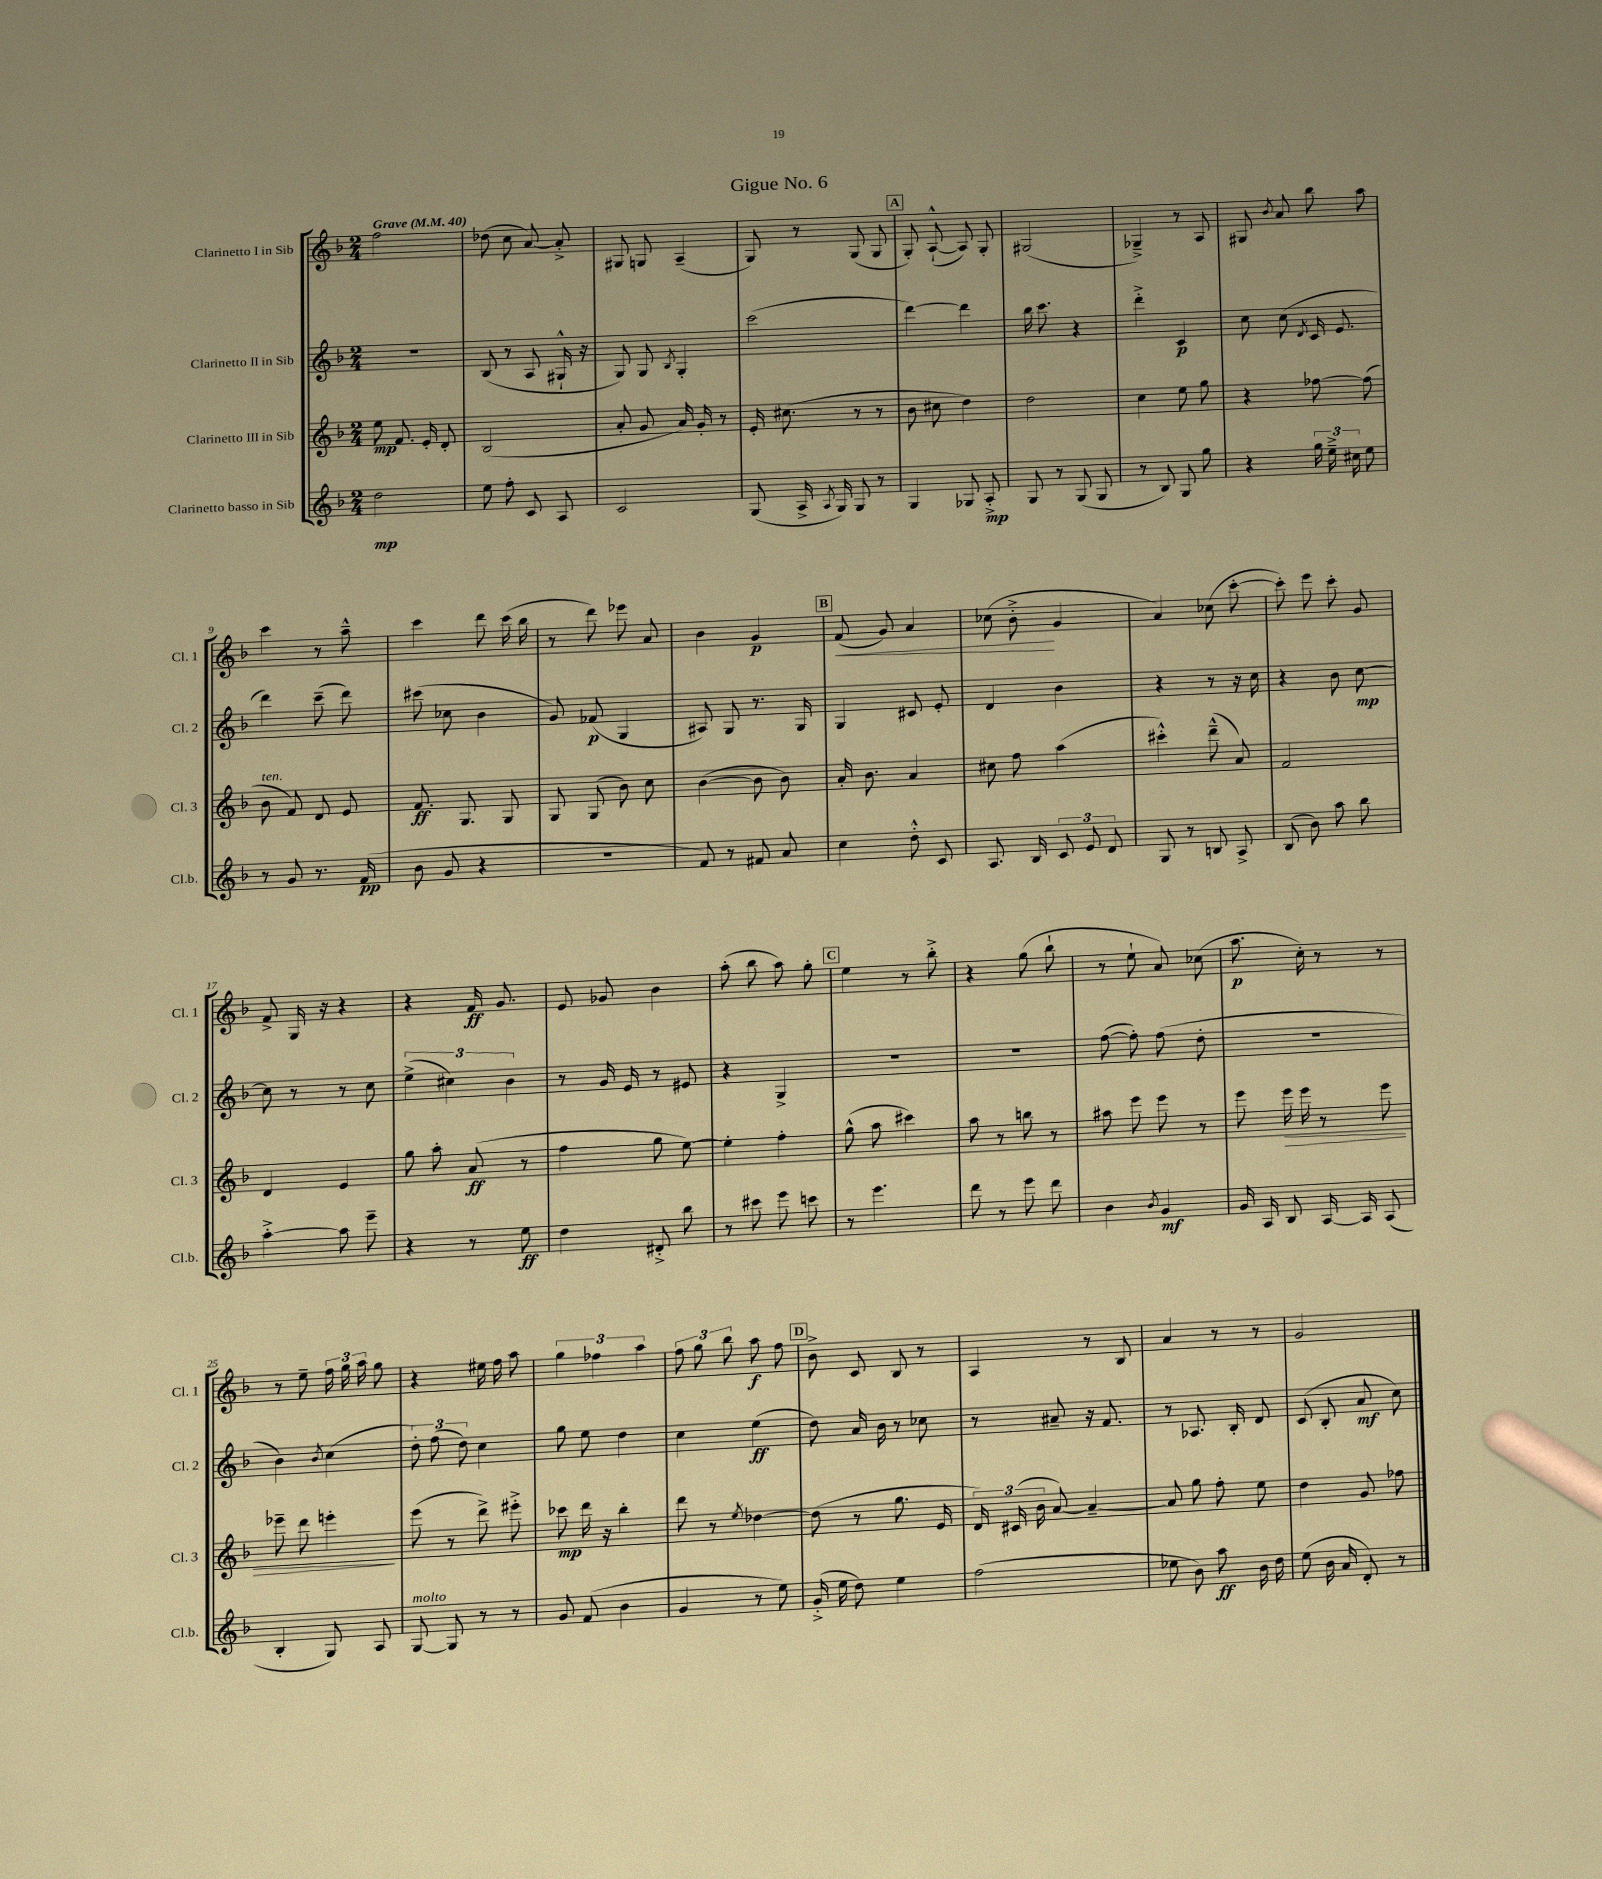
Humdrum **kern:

**kern	**dynam	**kern	**dynam	**kern	**dynam	**kern	**dynam
*part4	*part4	*part3	*part3	*part2	*part2	*part1	*part1
*staff4	*staff4	*staff3	*staff3	*staff2	*staff2	*staff1	*staff1
*I"Clarinetto basso in Sib	*	*I"Clarinetto III in Sib	*	*I"Clarinetto II in Sib	*	*I"Clarinetto I in Sib	*
*I'Cl.b.	*	*I'Cl. 3	*	*I'Cl. 2	*	*I'Cl. 1	*
*clefG2	*	*clefG2	*	*clefG2	*	*clefG2	*
*k[b-]	*	*k[b-]	*	*k[b-]	*	*k[b-]	*
*M2/4	*	*M2/4	*	*M2/4	*	*M2/4	*
*MM40	*	*MM40	*	*MM40	*	*MM40	*
=1	=1	=1	=1	=1	=1	=1	=1
!	!	!	!	!	!	!LO:TX:a:B:t=Grave	!
2dd\	mp	8ee\	mp	2r	.	2ff\	.
.	.	8.f/	.	.	.	.	.
.	.	16e'/	.	.	.	.	.
.	.	8d'/	.	.	.	.	.
=2	=2	=2	=2	=2	=2	=2	=2
8ee\	.	(2B-/	.	(8B-/	.	(8dd-X\	.
8ff'\	.	.	.	8r	.	8cc\	.
8c/	.	.	.	8A/	.	[8a/)	.
8A/	.	.	.	16G#X`^^/	.	8a'^/]	.
.	.	.	.	16r	.	.	.
=3	=3	=3	=3	=3	=3	=3	=3
2c/	.	8a'/	.	8G/)	.	8G#X/	.
.	.	8g/	.	8G/	.	8Gn/	.
.	.	.	.	8qB-/	.	.	.
.	.	16a/)	.	4G'/	.	(4A~/	.
.	.	16g'/	.	.	.	.	.
.	.	8r	.	.	.	.	.
=4	=4	=4	=4	=4	=4	=4	=4
(8G/	.	16e'/	.	(2ccc\	.	8G/)	.
.	.	(8.cc#X\	.	.	.	.	.
16A^/	.	.	.	.	.	8r	.
8qA/	.	.	.	.	.	.	.
16G/)	.	.	.	.	.	.	.
8G/	.	8r	.	.	.	(8G/	.
8r	.	8r	.	.	.	8G/	.
!!LO:REH:place=s1:t=A
=5	=5	=5	=5	=5	=5	=5	=5
4G/	.	8b-\	.	[4ddd\)	.	8G'/)	.
.	.	8cc#X\	.	.	.	([8A`^^/	.
8G-X/	.	4dd\)	.	4ddd\]	.	8A/])	.
8A'^/	mp	.	.	.	.	8G'/	.
=6	=6	=6	=6	=6	=6	=6	=6
8G/	.	2dd\	.	16bb-\	.	(2G#X/	.
.	.	.	.	8.ccc\	.	.	.
8r	.	.	.	.	.	.	.
(8G/	.	.	.	4r	.	.	.
8G/	.	.	.	.	.	.	.
=7	=7	=7	=7	=7	=7	=7	=7
8r	.	4cc\	.	4ddd'^\	.	4G-X~^/)	.
8B-/)	.	.	.	.	.	.	.
8G/	.	8ee\	.	4c/	p	8r	.
8gg\	.	8gg\	.	.	.	8A/	.
=8	=8	=8	=8	=8	=8	=8	=8
4r	.	4r	.	8cc\	.	8G#X/	.
.	.	.	.	.	.	8qb-/	.
.	.	.	.	(8cc\	.	8a/	.
.	.	.	.	8qd/	.	.	.
24gg\	.	[8ff-X\	.	16c/	.	8bb-\	.
24ee~^\	.	.	.	.	.	.	.
.	.	.	.	8.e/	.	.	.
24cc#X\	.	.	.	.	.	.	.
8ee\	.	(8ff-\]	.	.	.	8aa\	.
!!LO:LB:g=z
=9	=9	=9	=9	=9	=9	=9	=9
!	!	!LO:TX:a:i:t=ten.	!	!	!	!	!
8r	.	8b-\	.	4ddd\)	.	4ccc\	.
8g/	.	8f/)	.	.	.	.	.
8.r	.	8d/	.	(8ccc~\	.	8r	.
.	.	8e/	.	8ddd\)	.	8aa~^^\	.
(16f/	pp	.	.	.	.	.	.
=10	=10	=10	=10	=10	=10	=10	=10
8b-\	.	8.f/	ff	(8ccc#X\	.	4ccc\	.
8g/	.	.	.	8cc-X\	.	.	.
.	.	8.G/	.	.	.	.	.
4r	.	.	.	4b-\	.	8ddd\	.
.	.	8G/	.	.	.	(16ccc\	.
.	.	.	.	.	.	16bb-\	.
=11	=11	=11	=11	=11	=11	=11	=11
2r	.	8G/	.	8g/)	.	8r	.
.	.	(8G/	.	(8f-X/	p	8ddd\)	.
.	.	8b-\)	.	4G/	.	8eee-X\	.
.	.	8cc\	.	.	.	8a/	.
=12	=12	=12	=12	=12	=12	=12	=12
8f/)	.	([4b-\	.	8A#X/)	.	4b-\	.
8r	.	.	.	8G/	.	.	.
8f#X/	.	8b-\]	.	8.r	.	4g/	p
8a/	.	8b-\)	.	.	.	.	.
.	.	.	.	16G/	.	.	.
!!LO:REH:place=s1:t=B
=13	=13	=13	=13	=13	=13	=13	=13
!	!	!	!	!	!	!	!LO:HP:b
4cc\	.	16a'/	.	4G/	.	(8f/	<
.	.	8.b-\	.	.	.	.	.
.	.	.	.	.	.	8g/)	.
8dd'^^\	.	4a/	.	8c#X/	.	4a/	.
8c/	.	.	.	8e'/	.	.	.
=14	=14	=14	=14	=14	=14	=14	=14
8.A/	.	8cc#X\	.	4d/	.	(8cc-X\	.
.	.	8ff\	.	.	.	8b-'^\	.
16B-/	.	.	.	.	.	.	.
12c/	.	(4aa\	.	4b-\	.	4g/	[
12e/	.	.	.	.	.	.	.
12d/	.	.	.	.	.	.	.
=15	=15	=15	=15	=15	=15	=15	=15
8G/	.	4ccc#X'^^\)	.	4r	.	4a/)	.
8r	.	.	.	.	.	.	.
8Bn/	.	(8ddd~^^\	.	8r	.	(8cc-X\	.
8A^/	.	8a/)	.	16r	.	[8ccc'\	.
.	.	.	.	16cc\	.	.	.
=16	=16	=16	=16	=16	=16	=16	=16
(8B-/	.	2f/	.	4r	.	8ccc'\])	.
8b-\)	.	.	.	.	.	8eee\	.
8aa\	.	.	.	8b-\	.	8ccc'\	.
8bb-\	.	.	.	[8cc\	mp	8g/	.
!!LO:LB:g=z
=17	=17	=17	=17	=17	=17	=17	=17
[4aa'^\	.	4d/	.	8cc\]	.	8f^/	.
.	.	.	.	8r	.	16G/	.
.	.	.	.	.	.	16r	.
8aa\]	.	4e/	.	8r	.	4r	.
8eee~\	.	.	.	8cc\	.	.	.
=18	=18	=18	=18	=18	=18	=18	=18
4r	.	8gg\	.	(6ee^\	.	4r	.
.	.	8aa'\	.	.	.	.	.
.	.	.	.	6cc#X\)	.	.	.
8r	.	(8a/	ff	.	.	16f/	ff
.	.	.	.	.	.	8.g/	.
.	.	.	.	6b-\	.	.	.
8ee\	ff	8r	.	.	.	.	.
=19	=19	=19	=19	=19	=19	=19	=19
4dd\	.	4ff\	.	8r	.	8e/	.
.	.	.	.	16g/	.	8g-X/	.
.	.	.	.	16e/	.	.	.
8d#X'^/	.	8gg\	.	8r	.	4b-\	.
8bb-\	.	[8ee\)	.	8e#X/	.	.	.
=20	=20	=20	=20	=20	=20	=20	=20
8r	.	4ee'\]	.	4r	.	(8aa'\	.
8ccc#X\	.	.	.	.	.	8bb-\	.
8eee\	.	4ff'\	.	4G^/	.	8aa\)	.
8cccn\	.	.	.	.	.	8gg'\	.
!!LO:REH:place=s1:t=C
=21	=21	=21	=21	=21	=21	=21	=21
8r	.	(8gg^^\	.	2r	.	4ee\	.
4.eee\	.	8aa\	.	.	.	.	.
.	.	4ccc#X\)	.	.	.	8r	.
.	.	.	.	.	.	8bb-'^\	.
=22	=22	=22	=22	=22	=22	=22	=22
8ddd\	.	8aa\	.	2r	.	4r	.
8r	.	8r	.	.	.	.	.
8eee\	.	8bbn\	.	.	.	(8gg\	.
8ddd\	.	8r	.	.	.	8bb-`\	.
=23	=23	=23	=23	=23	=23	=23	=23
4b-\	.	8aa#X\	.	([8ff\	.	8r	.
.	.	8eee\	.	8ff'\])	.	8ee`\	.
8qb-/	.	.	.	.	.	.	.
4g/	mf	8eee\	.	(8ff\	.	8a/)	.
.	.	8r	.	8dd'\	.	(8cc-X\	.
=24	=24	=24	=24	=24	=24	=24	=24
16g/	.	8eee\	.	2r	.	8.aa\	p
16A/	.	.	.	.	.	.	.
!	!	!	!LO:HP:b	!	!	!	!
8B-/	.	16eee\	>	.	.	.	.
.	.	16eee\	.	.	.	16cc'\)	.
[16A/	.	8r	.	.	.	8r	.
16A/]	.	.	.	.	.	.	.
(8A/	.	8eee\	.	.	.	8r	.
!!LO:LB:g=z
=25	=25	=25	=25	=25	=25	=25	=25
4B-'/	.	8eee-X~\	.	4b-\)	.	8r	.
.	.	8ddd\	.	.	.	8ee~\	.
.	.	.	.	8qb-/	.	.	.
8G/)	.	4eeen'\	.	(4cc\	.	24ff\	.
.	.	.	.	.	.	24gg\	.
.	.	.	.	.	.	24aa\	.
8A/	.	.	.	.	.	8gg\	.
.	.	.	]	.	.	.	.
=26	=26	=26	=26	=26	=26	=26	=26
!LO:TX:a:i:t=molto	!	!	!	!	!	!	!
[8G/	.	(8eee\	.	12dd'\)	.	4r	.
.	.	.	.	(12ff\	.	.	.
8G/]	.	8r	.	.	.	.	.
.	.	.	.	12dd\)	.	.	.
8r	.	8ddd^\)	.	4cc\	.	16ee#X\	.
.	.	.	.	.	.	16ff\	.
8r	.	8eee#X'^\	.	.	.	8aa\	.
=27	=27	=27	=27	=27	=27	=27	=27
8g/	.	8ccc-X\	mp	8gg\	.	6gg\	.
(8f/	.	16ddd\	.	8ee\	.	.	.
.	.	.	.	.	.	6ff-X\	.
.	.	16r	.	.	.	.	.
4b-\	.	4bb-'\	.	4dd\	.	.	.
.	.	.	.	.	.	6aa\	.
=28	=28	=28	=28	=28	=28	=28	=28
4g/	.	8ddd\	.	4cc\	.	12ff\	.
.	.	.	.	.	.	12gg\	.
.	.	8r	.	.	.	.	.
.	.	.	.	.	.	12bb-\	.
.	.	8qee/	.	.	.	.	.
8r	.	[4dd-X\	.	(4ee\	ff	8aa\	f
8ee\)	.	.	.	.	.	8ff\	.
!!LO:REH:place=s1:t=D
=29	=29	=29	=29	=29	=29	=29	=29
(16g'^/	.	(8dd-\]	.	8dd\)	.	8b-^\	.
16ee\	.	.	.	.	.	.	.
8dd\)	.	8r	.	16a/	.	8c/	.
.	.	.	.	16b-\	.	.	.
4ee\	.	8.gg\	.	8r	.	8B-/	.
.	.	.	.	8cc-X\	.	8r	.
.	.	16e/	.	.	.	.	.
=30	=30	=30	=30	=30	=30	=30	=30
(2ff\	.	24d/)	.	8r	.	4A/	.
.	.	(24c#X/	.	.	.	.	.
.	.	24b-\	.	.	.	.	.
.	.	[8a/)	.	8a#X~/	.	.	.
.	.	4a~/_	.	16r	.	8r	.
.	.	.	.	8.f/	.	.	.
.	.	.	.	.	.	8B-/	.
=31	=31	=31	=31	=31	=31	=31	=31
8ee-X\	.	8a/]	.	8r	.	4a/	.
8b-\)	.	8gg\	.	8.A-X/	.	.	.
8aa\	ff	8ff'\	.	.	.	8r	.
.	.	.	.	16B-'/	.	.	.
16b-\	.	8ee\	.	8d/	.	8r	.
16dd\	.	.	.	.	.	.	.
=32	=32	=32	=32	=32	=32	=32	=32
(8ee\	.	4dd\	.	(8c/	.	2g/	.
16b-\	.	.	.	8B-'/	.	.	.
16a/	.	.	.	.	.	.	.
8d'/)	.	8g/	.	8a/	mf	.	.
8r	.	8ff-X\	.	8cc\)	.	.	.
==	==	==	==	==	==	==	==
*-	*-	*-	*-	*-	*-	*-	*-
